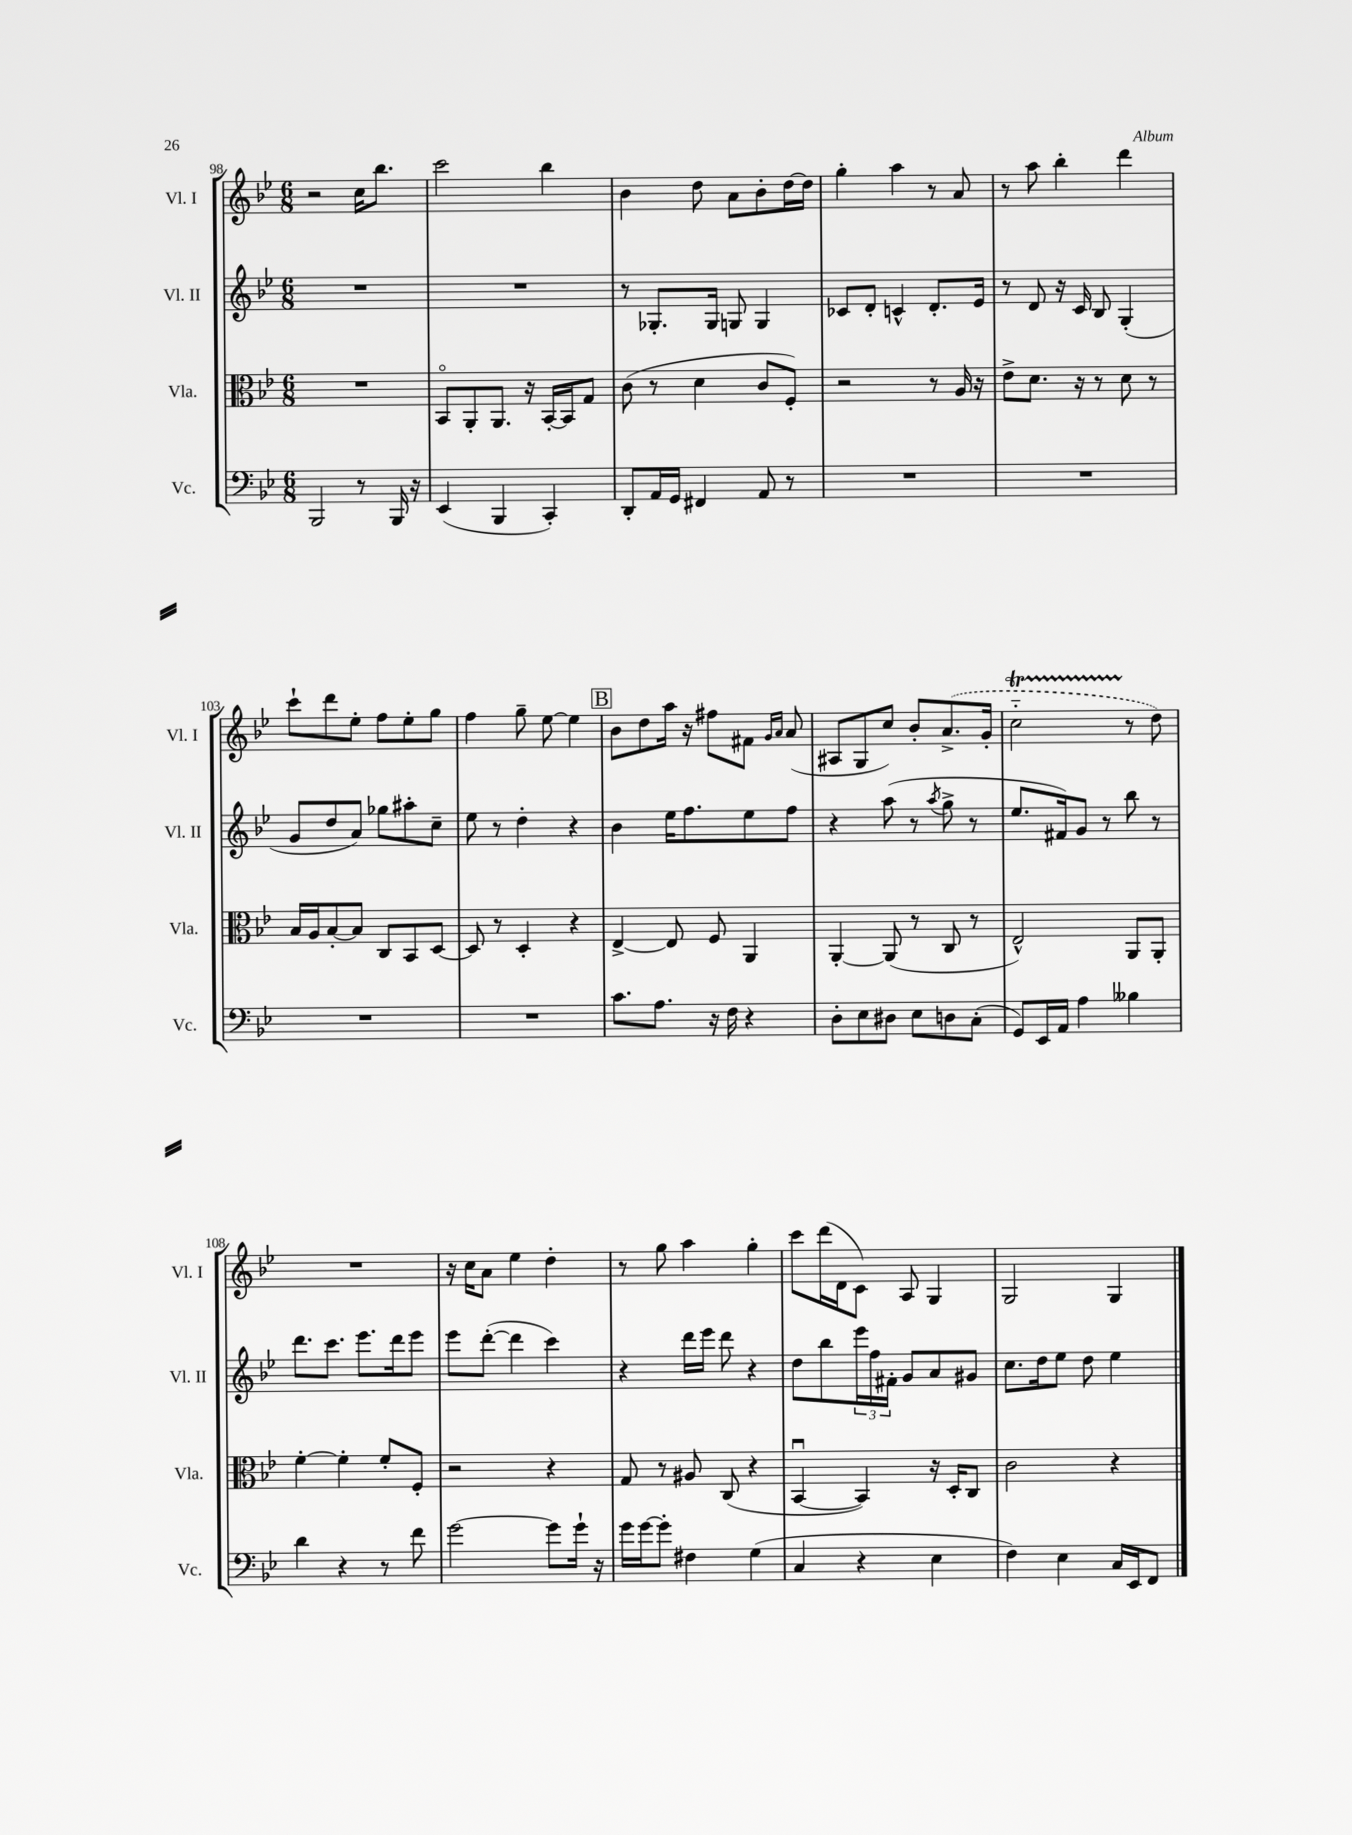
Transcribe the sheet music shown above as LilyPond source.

<<
\new StaffGroup <<
\new Staff = "s0" \with { instrumentName = "Vl. I" shortInstrumentName = "Vl. I" } {
    \clef treble \key bes \major \numericTimeSignature \time 6/8
    r2 c''16 bes''8. |
    c'''2 bes''4 |
    bes'4 d''8 a'8 bes'8-. d''16~ d''16 |
    g''4-. a''4 r8 a'8 |
    r8 a''8 bes''4-. d'''4 |
    c'''8-! d'''8 ees''8-. f''8 ees''8-. g''8 |
    f''4 g''8-- ees''8~ ees''4 |
    \mark \markup { \box "B" } bes'8 d''8 a''16 r16 fis''8 fis'8 \grace { g'16 a'16 } a'8( |
    ais8 g8 c''8) bes'8-. \once \slurDashed a'8.->( g'16-. |
    c''2-_\startTrillSpan r8\stopTrillSpan d''8) |
    R2. |
    r16 c''16 a'8 ees''4 d''4-. |
    r8 g''8 a''4 g''4-. |
    c'''8 d'''16( d'16 c'8) a8 g4 |
    g2 g4 \bar "|." |
}
\new Staff = "s1" \with { instrumentName = "Vl. II" shortInstrumentName = "Vl. II" } {
    \clef treble \key bes \major \numericTimeSignature \time 6/8
    R2. |
    R2. |
    r8 ges8.-. ges16 g8 g4 |
    ces'8 d'8-. c'4-^ d'8.-. ees'16 |
    r8 d'8 r16 c'16 bes8 g4-.( |
    g'8 d''8 a'8) ges''8 ais''8-. c''8-- |
    ees''8 r8 d''4-. r4 |
    \mark \markup { \box "B" } bes'4 ees''16 f''8. ees''8 f''8 |
    r4 a''8( r8 \acciaccatura { a''8 } g''8-> r8 |
    ees''8. fis'16) g'8 r8 bes''8 r8 |
    d'''8. c'''8. ees'''8. d'''16 ees'''8 |
    ees'''8 d'''8~-.( d'''4 c'''4) |
    r4 d'''16 ees'''16 d'''8 r4 |
    d''8 bes''8 \tuplet 3/2 { ees'''16 f''16 fis'16-. } g'8 a'8 gis'8 |
    c''8. d''16 ees''8 d''8 ees''4 \bar "|." |
}
\new Staff = "s2" \with { instrumentName = "Vla." shortInstrumentName = "Vla." } {
    \clef alto \key bes \major \numericTimeSignature \time 6/8
    R2. |
    bes,8\flageolet a,8-. a,8. r16 bes,16~-. bes,16 g8 |
    c'8( r8 d'4 c'8 f8-.) |
    r2 r8 a16 r16 |
    ees'8-> d'8. r16 r8 d'8 r8 |
    bes16 a16 bes8~-. bes8 c8 bes,8 d8~ |
    d8 r8 d4-. r4 |
    \mark \markup { \box "B" } ees4~-> ees8 f8 a,4 |
    a,4~-. a,8( r8 c8 r8 |
    ees2-^) a,8 a,8-. |
    f'4~-. f'4-. f'8-. f8-. |
    r2 r4 |
    g8 r8 ais8 c8( r4 |
    bes,4~\downbow bes,4) r16 d16-. c8 |
    c'2 r4 \bar "|." |
}
\new Staff = "s3" \with { instrumentName = "Vc." shortInstrumentName = "Vc." } {
    \clef bass \key bes \major \numericTimeSignature \time 6/8
    bes,,2 r8 bes,,16 r16 |
    ees,4( bes,,4 c,4-.) |
    d,8-. a,16 g,16 fis,4 a,8 r8 |
    R2. |
    R2. |
    R2. |
    R2. |
    \mark \markup { \box "B" } c'8. a8. r16 f16 r4 |
    d8-. ees8 dis8 ees8 d8 c8-.( |
    g,8) ees,16 a,16 a4 beses4 |
    d'4 r4 r8 f'8 |
    g'2~ g'8 g'16-! r16 |
    g'16 g'16~ g'8-. fis4 g4( |
    c4 r4 ees4 |
    f4) ees4 c16 ees,16 f,8 \bar "|." |
}
>>
>>
\layout { \context { \Score currentBarNumber = #98 } }
